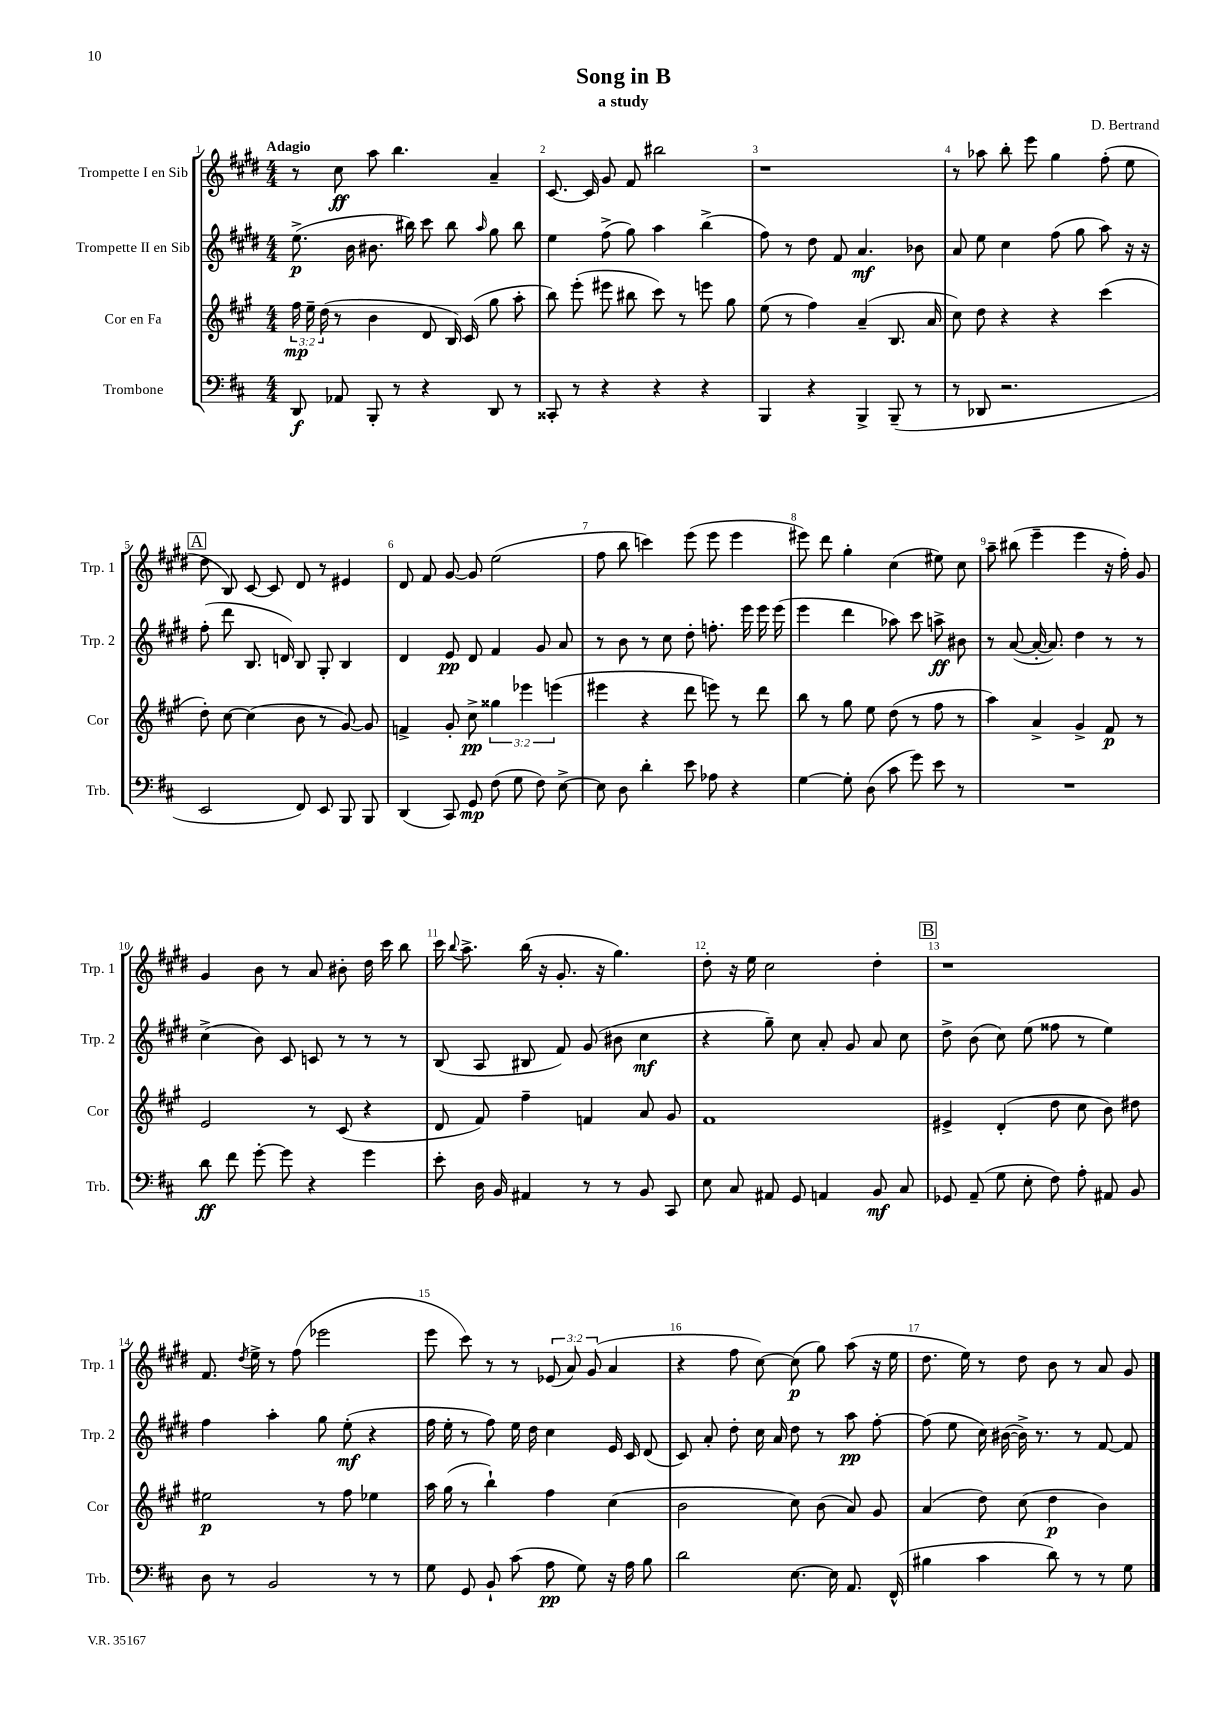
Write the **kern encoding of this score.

**kern	**dynam	**kern	**dynam	**kern	**dynam	**kern	**dynam
*part4	*part4	*part3	*part3	*part2	*part2	*part1	*part1
*staff4	*staff4	*staff3	*staff3	*staff2	*staff2	*staff1	*staff1
*I"Trombone	*	*I"Cor en Fa	*	*I"Trompette II en Sib	*	*I"Trompette I en Sib	*
*I'Trb.	*	*I'Cor	*	*I'Trp. 2	*	*I'Trp. 1	*
*clefF4	*	*clefG2	*	*clefG2	*	*clefG2	*
*k[f#c#]	*	*k[f#c#g#]	*	*k[f#c#g#d#]	*	*k[f#c#g#d#]	*
*M4/4	*	*M4/4	*	*M4/4	*	*M4/4	*
=1	=1	=1	=1	=1	=1	=1	=1
!	!	!	!	!	!	!LO:TX:a:B:t=Adagio	!
8DD/	f	24ff#\	mp	(8.ee^\	p	8r	.
.	.	24ee~\	.	.	.	.	.
.	.	(24dd\	.	.	.	.	.
8AA-X/	.	8r	.	.	.	8cc#\	ff
.	.	.	.	16b\	.	.	.
8BBB'/	.	4b\	.	8.b#X\	.	8aa\	.
8r	.	.	.	.	.	4.bb\	.
.	.	.	.	16bb#X\)	.	.	.
4r	.	8d/	.	8ccc#\	.	.	.
.	.	16B/)	.	8bb#\	.	.	.
.	.	(16c#/	.	.	.	.	.
.	.	.	.	16qqaa/	.	.	.
8DD/	.	8gg#\	.	8gg#\	.	4a~/	.
8r	.	8aa'\	.	8bb#\	.	.	.
=2	=2	=2	=2	=2	=2	=2	=2
8CC##X'/	.	8bb\)	.	4ee\	.	[8.c#/	.
8r	.	(8eee'\	.	.	.	.	.
.	.	.	.	.	.	16c#/]	.
4r	.	8eee#X\	.	(8ff#^\	.	8g#/	.
.	.	8bb#X\	.	8gg#\)	.	8f#/	.
4r	.	8ccc#\)	.	4aa\	.	2bb#X\	.
.	.	8r	.	.	.	.	.
4r	.	8eeen\	.	(4bb^\	.	.	.
.	.	8gg#\	.	.	.	.	.
=3	=3	=3	=3	=3	=3	=3	=3
4BBB/	.	(8ee\	.	8ff#\)	.	1r	.
.	.	8r	.	8r	.	.	.
4r	.	4ff#\)	.	8dd#\	.	.	.
.	.	.	.	8f#/	.	.	.
4BBB^/	.	(4a~/	.	4.a/	mf	.	.
(8BBB~/	.	8.B/	.	.	.	.	.
8r	.	.	.	8b-X\	.	.	.
.	.	16a/	.	.	.	.	.
=4	=4	=4	=4	=4	=4	=4	=4
8r	.	8cc#\)	.	8a/	.	8r	.
8DD-X/	.	8dd\	.	8ee\	.	8aa-X\	.
2.r	.	4r	.	4cc#\	.	8bb'\	.
.	.	.	.	.	.	8eee\	.
.	.	4r	.	(8ff#\	.	4gg#\	.
.	.	.	.	8gg#\	.	.	.
.	.	(4ccc#\	.	8aa\)	.	(8ff#'\	.
.	.	.	.	16r	.	8ee\	.
.	.	.	.	16r	.	.	.
!!LO:LB:g=z
!!LO:REH:place=s1:t=A
=5	=5	=5	=5	=5	=5	=5	=5
2EE/	.	8dd'\)	.	(8ff#'\	.	8dd#\	.
.	.	[8cc#\	.	8ddd#\	.	8B/)	.
.	.	(4cc#\]	.	8.B/	.	[8c#/	.
.	.	.	.	.	.	8c#/]	.
.	.	.	.	16dn/)	.	.	.
8FF#/)	.	8b\	.	8B/	.	8d#/	.
8EE/	.	8r	.	8G#'/	.	8r	.
8BBB/	.	[8g#/)	.	4B/	.	4e#X/	.
8BBB/	.	8g#/]	.	.	.	.	.
=6	=6	=6	=6	=6	=6	=6	=6
(4DD/	.	4fn^/	.	4d#/	.	8d#/	.
.	.	.	.	.	.	8f#/	.
8CC#/)	.	8g#'/	.	8e/	pp	[8g#/	.
8GG/	mp	8cc#^\	pp	8d#/	.	8g#/]	.
(8F#\	.	6gg##X\	.	4f#/	.	(2ee\	.
8G\	.	.	.	.	.	.	.
.	.	6eee-X\	.	.	.	.	.
8F#\)	.	.	.	8g#/	.	.	.
.	.	(6eeen\	.	.	.	.	.
[8E^\	.	.	.	8a/	.	.	.
=7	=7	=7	=7	=7	=7	=7	=7
8E\]	.	4eee#X\	.	8r	.	8ff#\	.
8D\	.	.	.	8b\	.	8bb\	.
4d'\	.	4r	.	8r	.	4cccn\)	.
.	.	.	.	8cc#\	.	.	.
8e\	.	8ddd\	.	8dd#'\	.	(8eee\	.
8A-X\	.	8eeen\)	.	8.ffn'\	.	8eee\	.
4r	.	8r	.	.	.	4eee\	.
.	.	.	.	16eee\	.	.	.
.	.	8ddd\	.	16eee\	.	.	.
.	.	.	.	(16eee\	.	.	.
=8	=8	=8	=8	=8	=8	=8	=8
[4G\	.	8bb\	.	4eee\	.	8eee#X\)	.
.	.	8r	.	.	.	8ddd#\	.
8G'\]	.	8gg#\	.	4ddd#\	.	4gg#'\	.
(8D\	.	8ee\	.	.	.	.	.
8c#\	.	(8dd\	.	8aa-X\)	.	(4cc#\	.
8g\)	.	8r	.	8ccc#\	.	.	.
8e\	.	8ff#\	.	8aan^\	ff	8ee#X\)	.
8r	.	8r	.	8b#X\	.	8cc#\	.
=9	=9	=9	=9	=9	=9	=9	=9
1r	.	4aa\)	.	8r	.	8aa~\	.
.	.	.	.	([8a/	.	(8bb#X\	.
.	.	4a^/	.	16a'/_	.	4eee~\	.
.	.	.	.	8.a/])	.	.	.
.	.	4g#^/	.	4dd#\	.	4eee\	.
.	.	8f#/	p	8r	.	16r	.
.	.	.	.	.	.	16ff#'\)	.
.	.	8r	.	8r	.	8g#/	.
!!LO:LB:g=z
=10	=10	=10	=10	=10	=10	=10	=10
8d\	ff	2e/	.	(4cc#^\	.	4g#/	.
8f#\	.	.	.	.	.	.	.
[8g'\	.	.	.	8b\)	.	8b\	.
8g\]	.	.	.	8c#/	.	8r	.
4r	.	8r	.	8cn/	.	8a/	.
.	.	(8c#/	.	8r	.	8b#X'\	.
4g\	.	4r	.	8r	.	16dd#\	.
.	.	.	.	.	.	16ccc#\	.
.	.	.	.	8r	.	8bb\	.
=11	=11	=11	=11	=11	=11	=11	=11
8e'\	.	8d/	.	(8B/	.	16ccc#\	.
.	.	.	.	.	.	8qqbb/	.
.	.	.	.	.	.	8.aa^\	.
16D\	.	8f#/)	.	8A/	.	.	.
16BB/	.	.	.	.	.	.	.
4AA#X/	.	4ff#~\	.	8B#X/	.	(16bb\	.
.	.	.	.	.	.	16r	.
.	.	.	.	8f#/)	.	8.g#'/	.
8r	.	4fn/	.	(8g#/	.	.	.
.	.	.	.	.	.	16r	.
8r	.	.	.	8b#X\	.	4.gg#\)	.
8BB/	.	8a/	.	4cc#\	mf	.	.
8CC#/	.	8g#/	.	.	.	.	.
=12	=12	=12	=12	=12	=12	=12	=12
8E\	.	1f#	.	4r	.	8dd#'\	.
8C#/	.	.	.	.	.	16r	.
.	.	.	.	.	.	16ee\	.
8AA#X/	.	.	.	8gg#~\)	.	2cc#\	.
8GG/	.	.	.	8cc#\	.	.	.
4AAn/	.	.	.	8a'/	.	.	.
.	.	.	.	8g#/	.	.	.
8BB/	mf	.	.	8a/	.	4dd#'\	.
8C#/	.	.	.	8cc#\	.	.	.
!!LO:REH:place=s1:t=B
=13	=13	=13	=13	=13	=13	=13	=13
8GG-X/	.	4e#X^/	.	8dd#^\	.	1r	.
(8AA~/	.	.	.	(8b\	.	.	.
8G\	.	(4d'/	.	8cc#\)	.	.	.
8E'\	.	.	.	(8ee\	.	.	.
8F#\)	.	8dd\	.	8ff##X\	.	.	.
8A'\	.	8cc#\	.	8r	.	.	.
8AA#X/	.	8b\)	.	4ee\)	.	.	.
8BB/	.	8dd#X\	.	.	.	.	.
!!LO:LB:g=z
=14	=14	=14	=14	=14	=14	=14	=14
8D\	.	2ee#X\	p	4ff#\	.	8.f#/	.
8r	.	.	.	.	.	.	.
.	.	.	.	.	.	8qdd#/	.
.	.	.	.	.	.	16ee^\	.
2BB/	.	.	.	4aa'\	.	8r	.
.	.	.	.	.	.	(8ff#\	.
.	.	8r	.	8gg#\	.	2eee-X\	.
.	.	8ff#\	.	(8ee'\	mf	.	.
8r	.	4ee-X\	.	4r	.	.	.
8r	.	.	.	.	.	.	.
=15	=15	=15	=15	=15	=15	=15	=15
8G\	.	16aa\	.	16ff#\	.	8eee\	.
.	.	(16gg#\	.	16ee'\	.	.	.
8GG/	.	8r	.	8r	.	8ccc#\)	.
8BB`/	.	4bb`\)	.	8ff#\)	.	8r	.
(8c#\	.	.	.	16ee\	.	8r	.
.	.	.	.	16dd#\	.	.	.
8A\	pp	4ff#\	.	4cc#\	.	(12e-X/	.
.	.	.	.	.	.	12a/)	.
8G\)	.	.	.	.	.	.	.
.	.	.	.	.	.	(12g#/	.
16r	.	(4cc#\	.	16e/	.	4a/	.
16A\	.	.	.	16c#/	.	.	.
8B\	.	.	.	(8d#/	.	.	.
=16	=16	=16	=16	=16	=16	=16	=16
2d\	.	2b\	.	8c#/)	.	4r	.
.	.	.	.	8a'/	.	.	.
.	.	.	.	8dd#'\	.	8ff#\	.
.	.	.	.	16cc#\	.	[8cc#\)	.
.	.	.	.	16a/	.	.	.
[8.E\	.	8cc#\)	.	8dd#\	.	(8cc#\]	p
.	.	(8b\	.	8r	.	8gg#\)	.
16E\]	.	.	.	.	.	.	.
8.AA/	.	8a/)	.	8aa\	pp	(8aa\	.
.	.	8g#/	.	[8ff#'\	.	16r	.
(16FF#^^/	.	.	.	.	.	16ee\	.
=17	=17	=17	=17	=17	=17	=17	=17
4B#X\	.	(4a/	.	(8ff#\]	.	8.dd#\	.
.	.	.	.	8ee\	.	.	.
.	.	.	.	.	.	16ee\)	.
4c#\	.	8dd\)	.	16cc#\)	.	8r	.
.	.	.	.	([16b#X\	.	.	.
.	.	(8cc#\	.	16b#^\])	.	8dd#\	.
.	.	.	.	8.r	.	.	.
8d\)	.	4dd\	p	.	.	8b\	.
8r	.	.	.	8r	.	8r	.
8r	.	4b\)	.	[8f#/	.	8a/	.
8G\	.	.	.	8f#/]	.	8g#/	.
==	==	==	==	==	==	==	==
*-	*-	*-	*-	*-	*-	*-	*-
